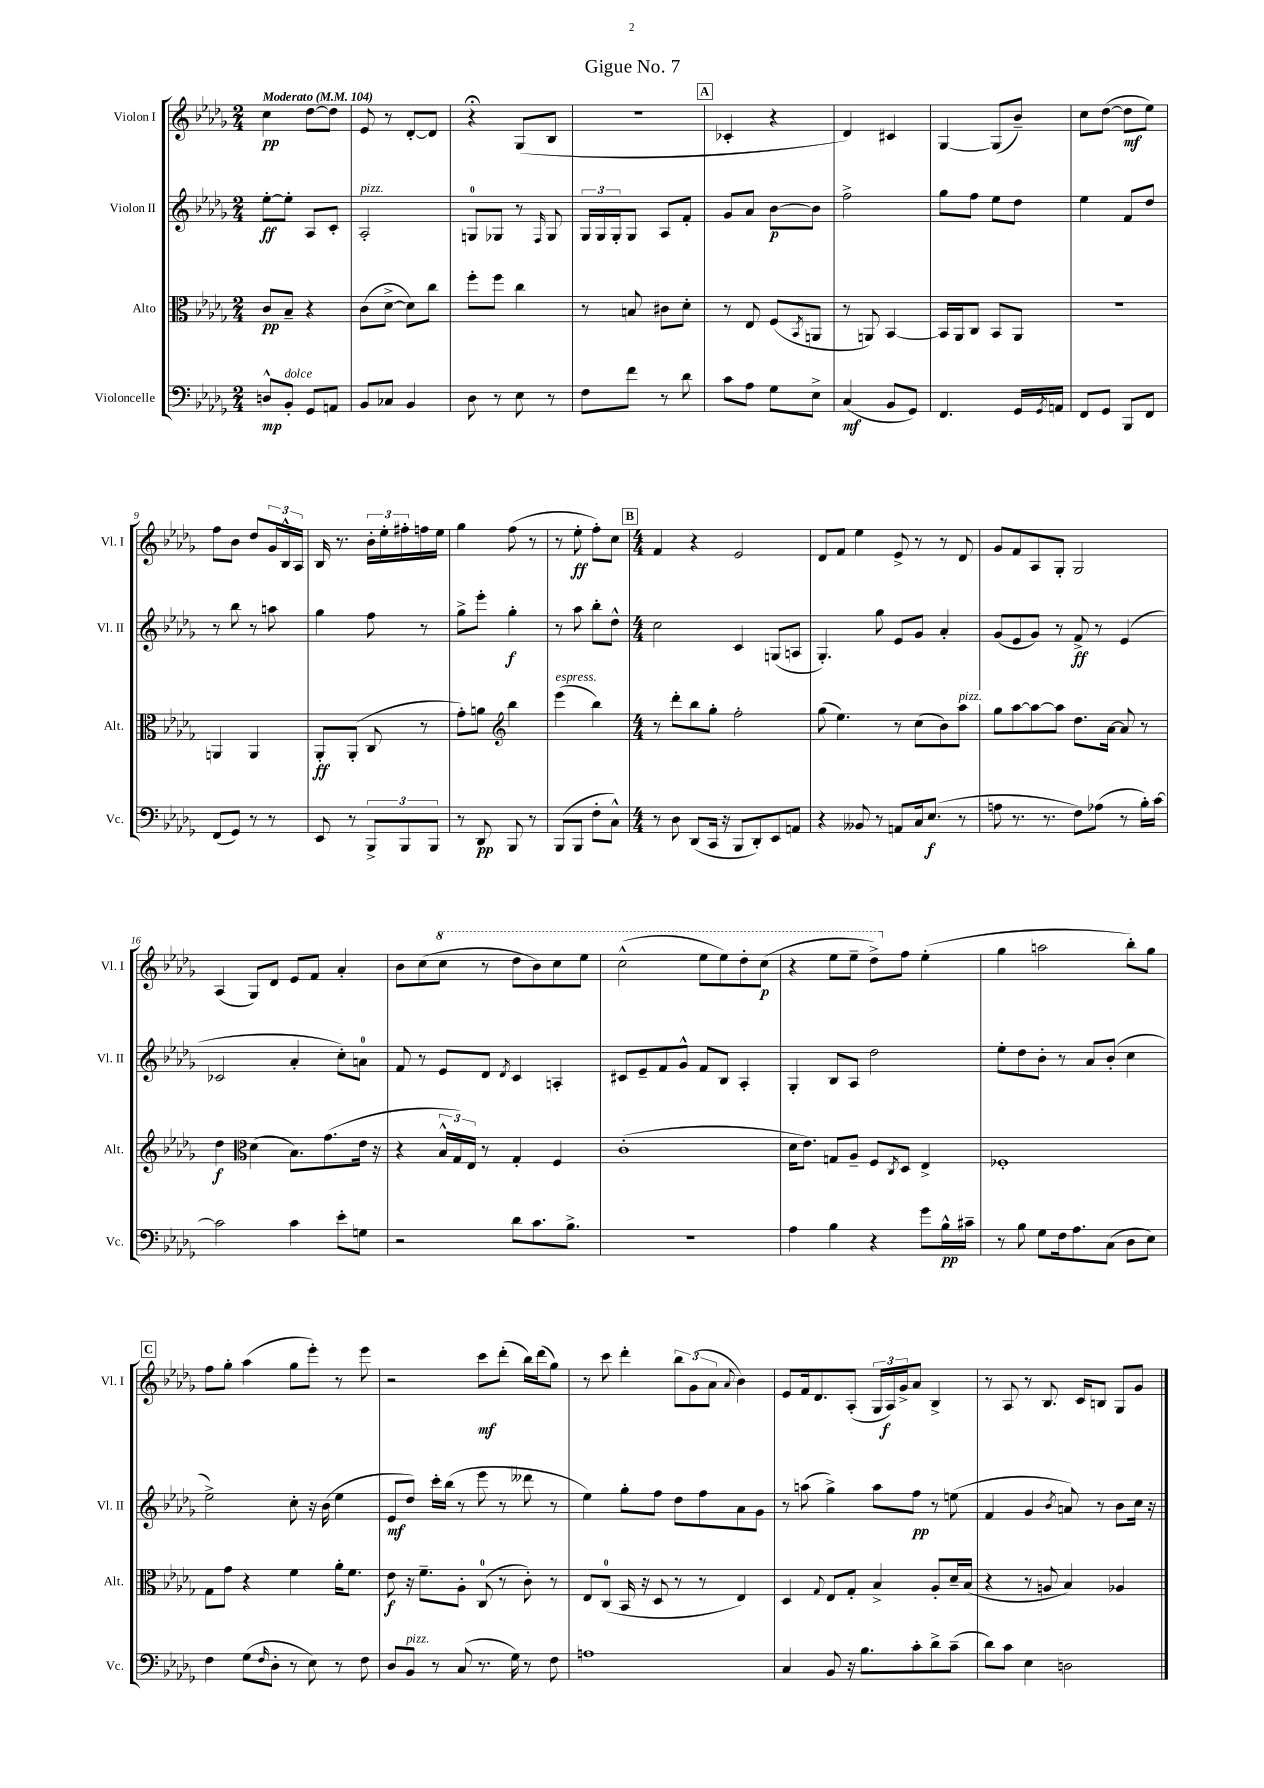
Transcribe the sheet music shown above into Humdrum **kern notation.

**kern	**kern	**kern	**kern
*staff4	*staff3	*staff2	*staff1
*clefF4	*clefC3	*clefG2	*clefG2
*k[b-e-a-d-g-]	*k[b-e-a-d-g-]	*k[b-e-a-d-g-]	*k[b-e-a-d-g-]
*M2/4	*M2/4	*M2/4	*M2/4
*MM104	*MM104	*MM104	*MM104
8D^^/L	8c/L	[8ee-'\L	4cc\
8BB-'/J	8B-~/J	8ee-'\]J	.
8GG-/L	4r	8A-/L	[8dd-\L
8AA/J	.	8c'/J	8dd-\]J
=	=	=	=
8BB-/L	(8c\L	2A-'/	8e-/
8C-/J	[8d-^\J	.	8r
4BB-/	8d-\]L)	.	[8d-'/L
.	8cc\J	.	8d-/]J
=	=	=	=
8D-\	8ff'\L	8G/L	4r;
8r	8ff\J	8G-/J	.
8E-\	4cc\	8r	(8G-/L
.	.	16qqF/	.
8r	.	8G-/	8B-/J
=	=	=	=
8F\L	8r	24G-/LL	2r
.	.	24G-/	.
.	.	24G-'/J	.
8f\J	8B/	8G-/J	.
8r	8c#\L	8A-/L	.
8d-\	8d-'\J	8f'/J	.
=	=	=	=
8c\L	8r	8g-/L	4c-'/
8A-\J	8E-/	8a-/J	.
8G-\L	(8F/L	[8b-\L	4r
.	8qBB-/	.	.
8E-^\J	8AA/J	8b-\]J	.
=	=	=	=
(4C/	8r	2ff^\	4d-/)
.	8AA/)	.	.
8BB-/L	[4BB-/	.	4c#/
8GG-/J)	.	.	.
=	=	=	=
4.FF/	16BB-/]LL	8gg-\L	[4G-/
.	16AA-/J	.	.
.	8C/J	8ff\J	.
.	8BB-/L	8ee-\L	(8G-/]L
16GG-/LL	8AA-/J	8dd-\J	8b-~/J)
8qGG-/	.	.	.
16AA/JJ	.	.	.
=	=	=	=
8FF/L	2r	4ee-\	8cc\L
8GG-/J	.	.	([8dd-\J
8BBB-/L	.	8f/L	8dd-\]L
8FF/J	.	8dd-/J	8ee-\J)
=	=	=	=
(8FF/L	4AA/	8r	8ff\L
8GG-/J)	.	8bb-\	8b-\J
8r	4AA/	8r	8dd-/L
8r	.	8aa\	24g-/L
.	.	.	24B-^^/
.	.	.	24A-/JJ
=	=	=	=
8EE-/	8AA-'/L	4gg-\	16B-/
.	.	.	8.r
8r	(8AA-'/J	.	.
12BBB-^/L	8C/	8ff\	24b-'\LL
.	.	.	24ee-'\
12BBB-/	.	.	24ff#'\
.	8r	8r	16ff\
12BBB-/J	.	.	.
.	.	.	16ee-\JJ
=	=	=	=
8r	8g-'\L)	8gg-^\L	4gg-\
8DD-/	8a\J	8eee-'\J	.
*	*clefG2	*	*
8BBB-/	4bb-\	4gg-'\	(8ff\
8r	.	.	8r
=	=	=	=
(8BBB-/L	(4eee-\	8r	8r
8BBB-/J	.	8aa-\	8ee-'\
8F'\L	4bb-\)	8bb-'\L	8ff'\L)
8C^^\J)	.	8dd-^^\J	8cc\J
=	=	=	=
*M4/4	*M4/4	*M4/4	*M4/4
8r	8r	2cc\	4f/
8D-\	8ddd-'\L	.	.
(8DD-/L	8bb-\	.	4r
16CC/Jk	8gg-'\J	.	.
16r	.	.	.
8BBB-/L	2ff'\	4c/	2e-/
8DD-'/)	.	.	.
8EE-/	.	(8G/L	.
8AA/J	.	8A/J	.
=	=	=	=
4r	(8gg-\	4.G-'/)	8d-/L
.	4.ee-\)	.	8f/J
8BB--/	.	.	4ee-\
8r	.	8gg-\	.
8AA/L	8r	8e-/L	8e-^/
16C/k	(8cc\L	8g-/J	8r
(8.E-/J	.	.	.
.	8b-\)	4a-'/	8r
8r	8aa-\J	.	8d-/
=	=	=	=
8A\	8gg-\L	(8g-/L	8g-/L
8.r	[8aa-\	8e-/	8f/
.	8aa-\_	8g-/J)	8A-/
8.r	.	.	.
.	8aa-\]J	8r	8G-'/J
8F\L)	8.dd-\L	8f^/	2G-/
(8A-\J	.	8r	.
.	[16a-\Jk	.	.
8r	8a-/]	(4e-/	.
16B-'\LL)	8r	.	.
[16c\JJ	.	.	.
=	=	=	=
2c\]	4dd-\	2c-/	(4A-/
*	*clefC3	*	*
.	(4d-\	.	8G-/L)
.	.	.	8d-/J
4c\	8.B-\L)	4a-'/	8e-/L
.	.	.	8f/J
.	(8.g-\	.	.
8e-'\L	.	8cc'\L)	4a-'/
8G\J	16e-\Jk	8a\J	.
.	16r	.	.
=	=	=	=
2r	4r	8f/	8b-\L
.	.	8r	(8cc\
.	24B-^^/LL	8e-/L	8ccc\J
.	24G-/)	.	.
.	24E-/JJ	.	.
.	8r	8d-/J	8r
.	.	8qd-/	.
8d-\L	4G-'/	4c/	8ddd-\L
8.c\	.	.	8bb-\)
.	4F/	4A'/	8ccc\
8.B-^\J	.	.	.
.	.	.	8eee-\J
=	=	=	=
1r	(1c'	8c#/L	(2ccc^^\
.	.	8e-~/	.
.	.	8f/	.
.	.	8g-^^/J	.
.	.	8f/L	8eee-\L
.	.	8B-/J	8eee-\)
.	.	4A-'/	8ddd-'\
.	.	.	(8ccc\J
=	=	=	=
4A-\	16d-\LK	4G-'/	4r
.	8.e-\J)	.	.
4B-\	8G/L	8B-/L	8eee-\L
.	8A-~/J	8A-/J	8eee-~\J
4r	8F/L	2dd-\	8ddd-^\L)
.	8qC/	.	.
.	8D-/J	.	8ff\J
8g-\L	4E-^/	.	(4ee-'\
16B-^^\L	.	.	.
16c#~\JJ	.	.	.
=	=	=	=
8r	1F-'	8ee-'\L	4gg-\
8B-\	.	8dd-\	.
8G-\L	.	8b-'\J	2aa\
16F\k	.	8r	.
8.A-\	.	.	.
.	.	8a-/L	.
(8C\J	.	(8b-'/J	.
8D-\L	.	4cc\	8bb-'\L)
8E-\J)	.	.	8gg-\J
=	=	=	=
4F\	8G-\L	2ee-^\)	8ff\L
.	8g-\J	.	8gg-'\J
(8G-\L	4r	.	(4aa-\
16qqF/	.	.	.
8D-'\J	.	.	.
8r	4f\	8cc'\	8gg-\L
8E-\)	.	16r	8eee-'\J)
.	.	(16b-\	.
8r	16a-'\LK	4ee-\	8r
.	8.f\J	.	.
8F\	.	.	8eee-\
=	=	=	=
8D-/L	8e-\	8e-/L	2r
8BB-/J	16r	8dd-/J)	.
.	8.f~\L	.	.
8r	.	16ccc'\LL	.
.	.	(16bb-\JJ	.
(8C/	8A-'\J	8r	.
8.r	(8C/	8eee-\	8ccc\L
.	8r	8r	(8ddd-'\J
16G-\)	.	.	.
8r	8c'\)	8ddd--\	16bb-\LL)
.	.	.	(16ddd-\J
8F\	8r	8r	8gg-\J)
=	=	=	=
1A	8E-/L	4ee-\)	8r
.	(8C/J	.	8ccc\
.	16BB-/	8gg-'\L	4ddd-'\
.	16r	.	.
.	8D-/	8ff\J	.
.	8r	8dd-\L	12bb-\L
.	.	.	(12g-\
.	8r	8ff\	.
.	.	.	12a-\J
.	.	.	8qqa-/
.	4E-/)	8a-\	4b-\)
.	.	8g-\J	.
=	=	=	=
4C/	4D-/	8r	8e-/L
.	.	(8aa\	16f/k
.	.	.	8.d-/
.	8qqG-/	.	.
8BB-/	8E-/L	4gg-^\)	.
16r	8G-'/J	.	(8A-'/J
8.B-\L	.	.	.
.	4B-^/	8aa\L	24G-/LL
.	.	.	24A-/)
.	.	.	24g-^/J
8c'\	.	8ff\J	8a-/J
8d-^\	8A-'/L	8r	4B-^/
(8c~\J	16d-~/L	(8ee\	.
.	(16B-/JJ	.	.
=	=	=	=
8d-\L)	4r	4f/	8r
8c\J	.	.	8A-/
4E-\	8r	4g-/	8r
.	8A/	.	8.B-/
.	.	8qb-/	.
2D\	4B-/)	8a/)	.
.	.	.	16c/LK
.	.	8r	8B/J
.	4A-/	8b-\L	8G-/L
.	.	16cc\Jk	8g-/J
.	.	16r	.
==	==	==	==
*-	*-	*-	*-
